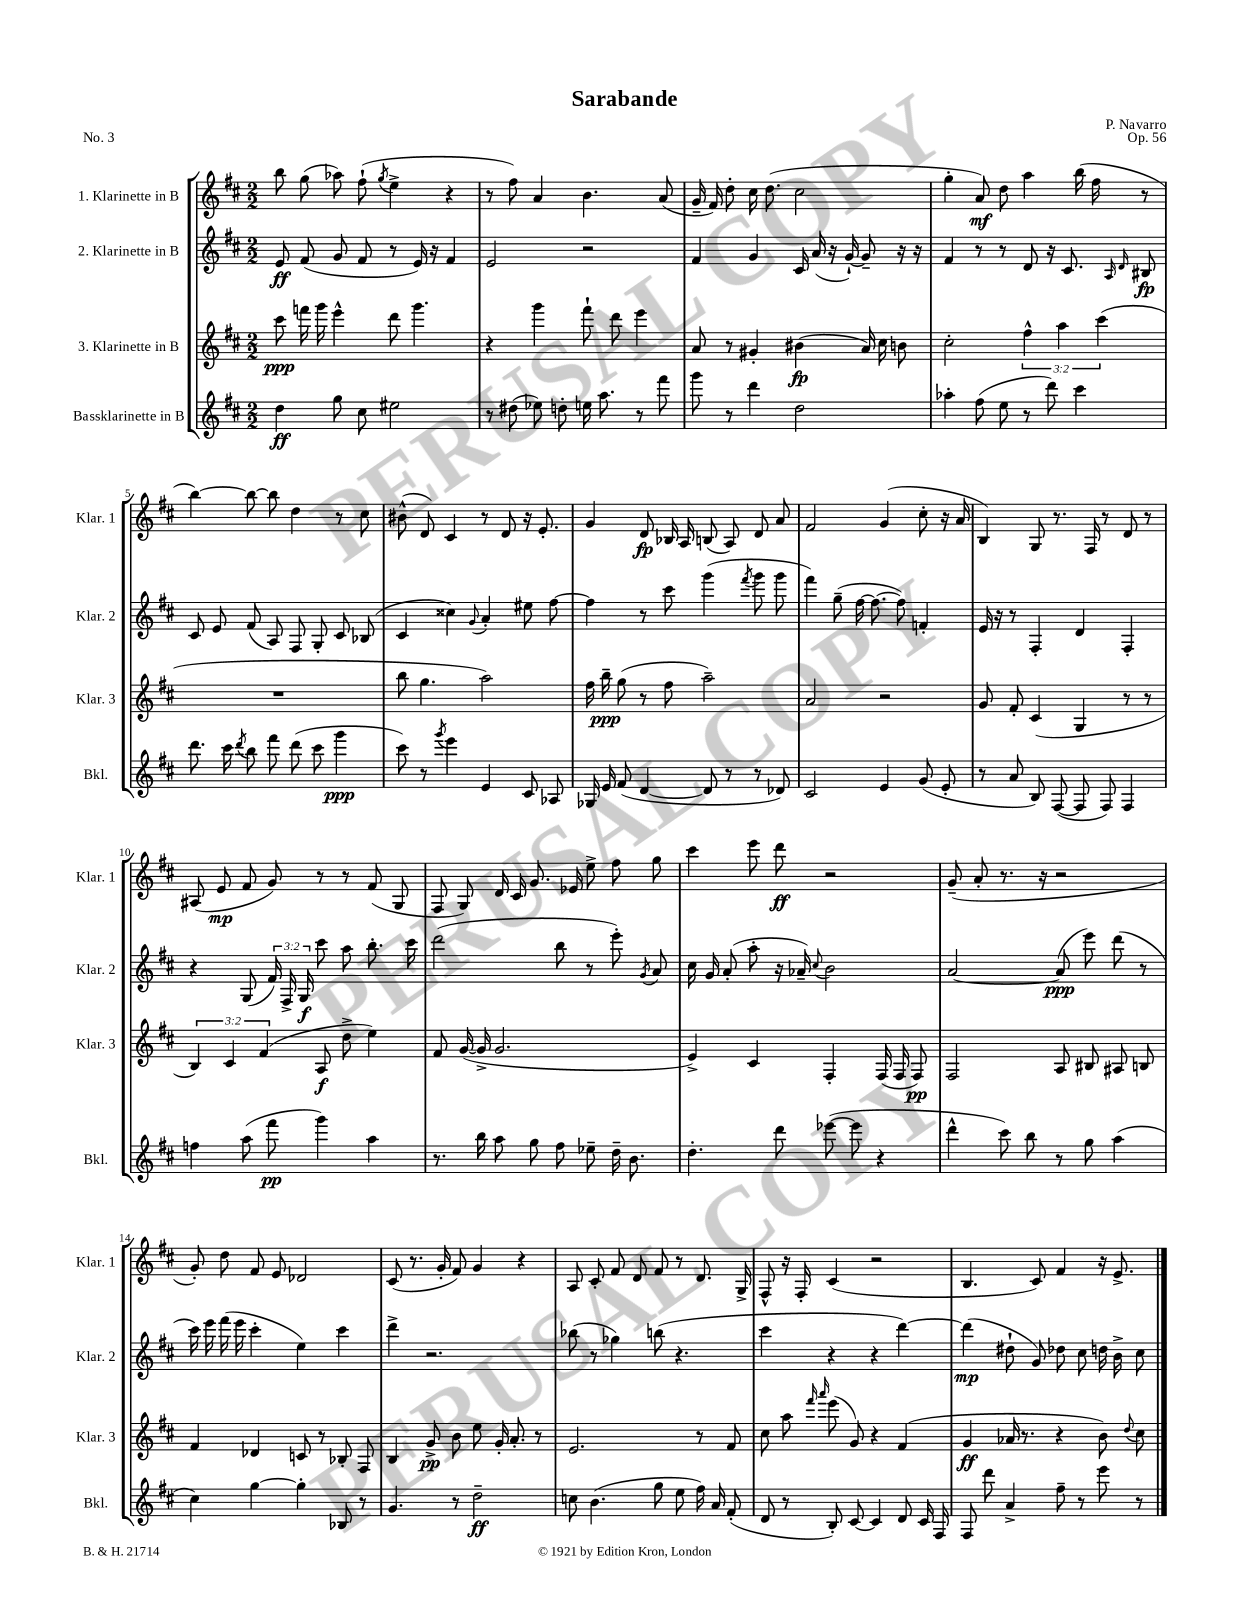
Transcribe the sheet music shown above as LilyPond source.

\header { title = "Sarabande" composer = "P. Navarro" opus = "Op. 56" piece = "No. 3" }
<<
\new StaffGroup <<
\new Staff = "s0" \with { instrumentName = "1. Klarinette in B" shortInstrumentName = "Klar. 1" } {
    \clef treble \key d \major \numericTimeSignature \time 2/2
    \autoBeamOff b''8 g''8( aes''8) fis''8-!( \acciaccatura { g''8 } e''4-> r4 |
    r8 fis''8) a'4 b'4. a'8( |
    g'16-- fis'16) d''8-. cis''16 d''8.( cis''2 |
    g''4-. a'8\mf) d''8 a''4 b''16( fis''16 r8 |
    b''4~) b''8~ b''8 d''4 r8 cis''8 |
    bis'8-^( d'8) cis'4 r8 d'8 r16 e'8.-. |
    g'4 d'8\fp bes16 a16 b8( a8) d'8 a'8 |
    fis'2 g'4( cis''8-. r16 a'16 |
    b4) g8 r8. fis16 r8 d'8 r8 |
    ais8( e'8\mp fis'8 g'8) r8 r8 fis'8( g8 |
    fis8 g8) d'16 cis'16 g'8. ees'16 e''8-> fis''8 g''8 |
    cis'''4 e'''8 d'''8\ff r2 |
    g'8--( a'8-. r8. r16 r2 |
    g'8-.) d''8 fis'8 e'8 des'2 |
    cis'8( r8. g'16-. fis'8) g'4 r4 |
    a8 cis'8-. fis'8 d'8 fis'8 r8 d'8. g16-> |
    fis8-^ r16 fis16-. cis'4( r2 |
    b4. cis'8) fis'4 r16 e'8.-> \bar "|." |
}
\new Staff = "s1" \with { instrumentName = "2. Klarinette in B" shortInstrumentName = "Klar. 2" } {
    \clef treble \key d \major \numericTimeSignature \time 2/2 \override Staff.TupletNumber.text = #tuplet-number::calc-fraction-text
    \autoBeamOff e'8\ff fis'8( g'8 fis'8 r8 e'16) r16 fis'4 |
    e'2 r2 |
    fis'4 g'4 cis'16 a'16( r16 g'16~-!) g'8-- r16 r16 |
    fis'4 r8 r8 d'8 r16 cis'8. \grace { a16 d'16 } bis8\fp |
    cis'8 e'8 fis'8( a8) fis8 g8-. cis'8 bes8( |
    cis'4 cisis''4) \appoggiatura { g'8 } a'4-. eis''8 fis''8~ |
    fis''4 r8 cis'''8 g'''4( \acciaccatura { fis'''8 } g'''8 g'''8 |
    fis'''4) g''8--( fis''16~ fis''8.~ fis''8) f'4-. |
    e'16 r16 r8 fis4-. d'4 fis4-. |
    r4 g8( \tuplet 3/2 { fis'16) fis16-> g16\f } cis'''8 a''8 b''8.-. cis'''16 |
    d'''2( b''8 r8 e'''8-.) \acciaccatura { g'8 } a'8 |
    cis''16 g'16 a'8-.( a''8-. r16 aes'16--) \appoggiatura { cis''8 } b'2 |
    a'2~ a'8\ppp( e'''8) d'''8( r8 |
    cis'''16) e'''16 fis'''16( e'''16 cis'''4-. e''4) cis'''4 |
    d'''4-> r2. |
    bes''8( r8 ges''4) b''8( r4. |
    cis'''4 r4 r4 d'''4~) |
    d'''4\mp( dis''8-! g'8) des''8 cis''8 d''16 b'16-> cis''8 \bar "|." |
}
\new Staff = "s2" \with { instrumentName = "3. Klarinette in B" shortInstrumentName = "Klar. 3" } {
    \clef treble \key d \major \numericTimeSignature \time 2/2 \override Staff.TupletNumber.text = #tuplet-number::calc-fraction-text
    \autoBeamOff cis'''8\ppp f'''16 g'''16 e'''4-^ d'''8 g'''4. |
    r4 g'''4 fis'''8-! d'''8 e'''4 |
    a'8 r8 gis'4-. bis'4\fp( a'16) cis''16 b'8 |
    cis''2-. \tuplet 3/2 { fis''4-^ a''4 cis'''4( } |
    R1 |
    b''8 g''4. a''2) |
    fis''16 b''16--\ppp g''8( r8 fis''8 a''2--) |
    a'2 r2 |
    g'8 fis'8-. cis'4( g4 r8 r8 |
    \tuplet 3/2 { b4) cis'4 fis'4( } a8\f d''8-> e''4) |
    fis'8 g'16~( g'16-> g'2. |
    e'4->) cis'4 fis4-. fis16( fis16 fis8\pp) |
    fis2 a8 bis8 ais8 b8 |
    fis'4 des'4 c'8 r8 bes8-. fis8 |
    b4 g'8->\pp b'8 e''8 g'16-. a'8.-. r8 |
    e'2. r8 fis'8 |
    cis''8 a''8 \grace { fis'''16 a'''16 } e'''8( g'8) r4 fis'4( |
    g'4\ff aes'16 r8. r4 b'8) \appoggiatura { d''8 } cis''8 \bar "|." |
}
\new Staff = "s3" \with { instrumentName = "Bassklarinette in B" shortInstrumentName = "Bkl." } {
    \clef treble \key d \major \numericTimeSignature \time 2/2
    \autoBeamOff d''4\ff g''8 cis''8 eis''2 |
    r8 dis''8( ees''8) d''8-. e''16 a''8. r8 fis'''8 |
    g'''8 r8 d'''4 d''2 |
    aes''4-. fis''8( e''8 r8 d'''8) cis'''4 |
    d'''8. cis'''16 \acciaccatura { d'''8 } b''8 fis'''8 d'''8( cis'''8 g'''4\ppp |
    cis'''8) r8 \acciaccatura { g'''8 } e'''4 e'4 cis'8 aes8 |
    ges16 e'16 fis'8( d'4~ d'8 r8 r8 des'8) |
    cis'2 e'4 g'8( e'8-. |
    r8 a'8 b8) fis8~( fis8 fis8) fis4 |
    f''4 a''8( fis'''8\pp g'''4) a''4 |
    r8. b''16 a''8 g''8 fis''8 ees''8-- d''16-- b'8. |
    d''4.-. d'''8 ees'''8~( ees'''8 r4 |
    d'''4-^ cis'''8) b''8 r8 g''8 a''4( |
    cis''4) g''4~ g''4-. bes8 r8 |
    g'4. r8 d''2--\ff |
    c''8 b'4.( g''8 e''8 fis''16) a'16 fis'8-.( |
    d'8 r8 b8-.) cis'8~ cis'4 d'8 cis'16 fis16 |
    fis8 d'''8 a'4-> fis''8-- r8 e'''8 r8 \bar "|." |
}
>>
>>
